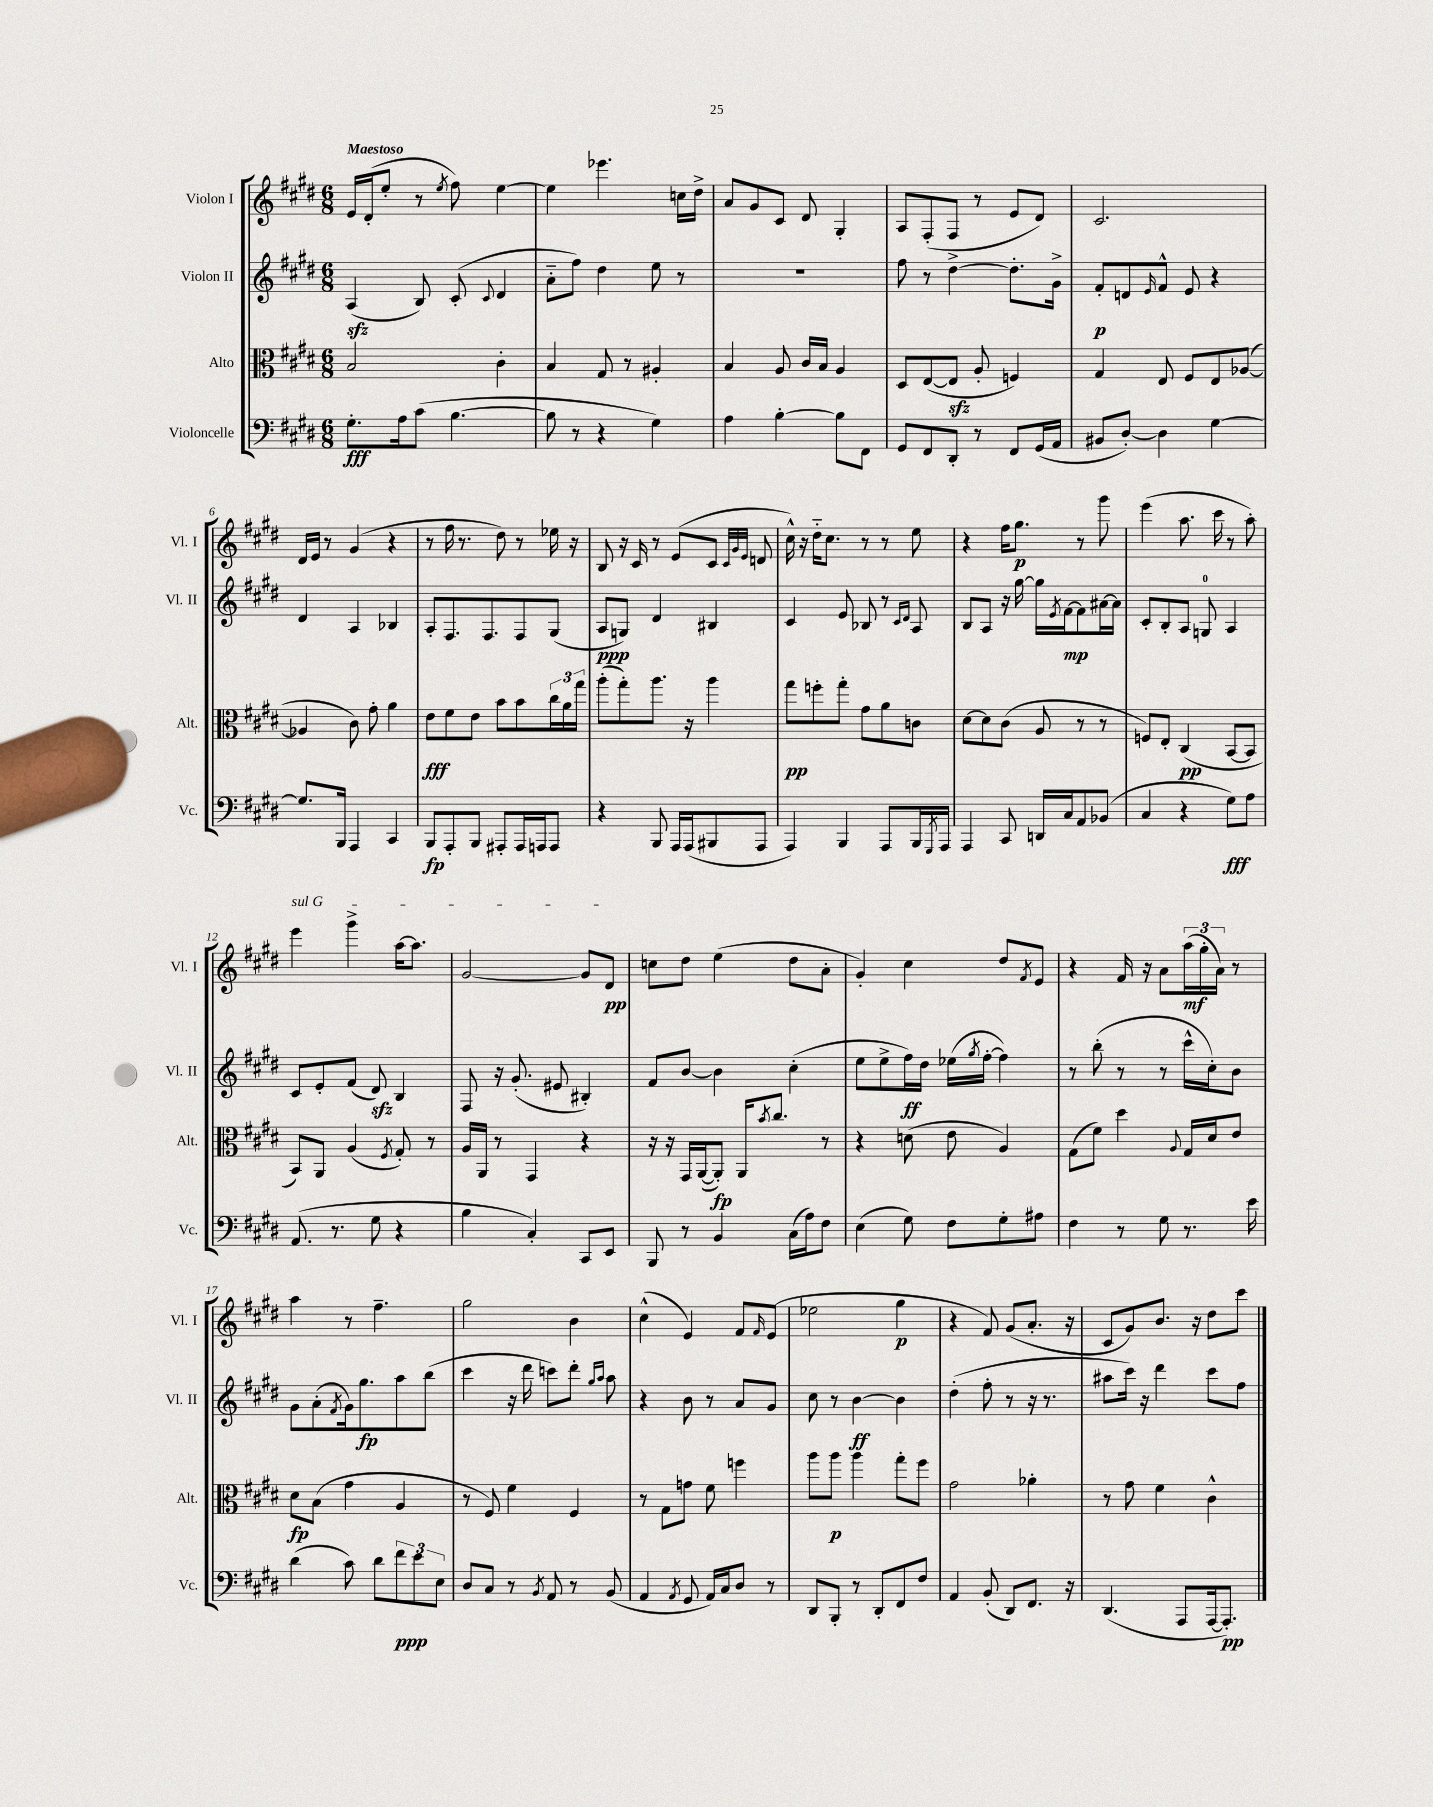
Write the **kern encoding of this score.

**kern	**kern	**kern	**kern
*staff4	*staff3	*staff2	*staff1
*clefF4	*clefC3	*clefG2	*clefG2
*k[f#c#g#d#]	*k[f#c#g#d#]	*k[f#c#g#d#]	*k[f#c#g#d#]
*M6/8	*M6/8	*M6/8	*M6/8
8.G#'\L	2B/	(4A/	16e/LL
.	.	.	(16d#'/J
.	.	.	8ee'/J
16A\k	.	.	.
(8c#\J	.	8B/)	8r
.	.	.	8qee/
[4.B\	.	(8c#'/	8ff#\)
.	.	8qqc#/	.
.	4c#'\	4d#/	[4ee\
=	=	=	=
8B\]	4B/	8a'~\L	4ee\]
8r	.	8ff#\J)	.
4r	8G#/	4dd#\	4.eee-\
.	8r	.	.
4G#\)	4A#'/	8ee\	.
.	.	8r	16cc\LL
.	.	.	16dd#^\JJ
=	=	=	=
4A\	4B/	2.r	8a/L
.	.	.	8g#/
[4B'\	8A/	.	8c#/J
.	16c#/LL	.	8d#/
.	16B/JJ	.	.
8B\]L	4A/	.	4G#'/
8FF#\J	.	.	.
=	=	=	=
8GG#/L	8D#/L	8ff#\	8A/L
8FF#/	([8E/	8r	(8F#'/
8DD#'/J	8E/]J	[4dd#^\	8F#/J
8r	8A'/	.	8r
8FF#/L	4F/)	8.dd#'\]L	8e/L
(16GG#/L	.	.	8d#/J)
16AA/JJ	.	16g#^\Jk	.
=	=	=	=
8BB#/L	4G#/	8f#'/L	2.c#/
[8D#'/J)	.	8d/	.
.	.	16qqe/	.
4D#\]	8E/	8f#^^/J	.
.	8F#/L	8e/	.
[4G#\	8E/	4r	.
.	([8A-/J	.	.
=	=	=	=
8.G#/]L	4A-/]	4d#/	16d#/LL
.	.	.	16e/JJ
.	.	.	8r
16BBB/Jk	.	.	.
4AAA/	8c#\)	4A/	(4g#/
.	8g#'\	.	.
4CC#/	4a\	4B-/	4r
=	=	=	=
8BBB/L	8e\L	8A'/L	8r
8AAA'/	8f#\	8.F#/	16ff#\
.	.	.	8.r
8BBB/J	8e\J	.	.
.	.	8.F#/	.
8AAA#'/L	8b\L	.	8dd#\)
16AAA#/L	8b\	8F#/	8r
16AAA/J	.	.	.
8AAA/J	24cc#\L	(8G#/J	16ee-\
.	24a\	.	.
.	.	.	16r
.	24gg#\JJ	.	.
=	=	=	=
4r	(8aa'\L	8A/L	8B/
.	8gg#'\)	8G/J)	16r
.	.	.	16c#/
8BBB/	8.aa\J	4d#/	8r
16AAA/LL	.	.	(8e/L
(16AAA/J	16r	.	.
8BBB#/	4aa\	4B#/	8c#/J
.	.	.	32qqc#/LLL
.	.	.	32qqg#/
.	.	.	32qqe/JJJ
8AAA/J	.	.	8d/
=	=	=	=
4AAA/)	8gg#\L	4c#/	16cc#^^\)
.	.	.	16r
.	8ff'\	.	16dd#'~\LK
.	.	.	8.cc#\J
4BBB/	8gg#'\J	8e/	.
.	8g#\L	8B-/	8r
8AAA/L	8a\	8r	8r
.	.	16qqc#/LL	.
.	.	16qqd#/JJ	.
16BBB/L	8c\J	8A/	8ee\
8qGGG#/	.	.	.
16AAA/JJ	.	.	.
=	=	=	=
4AAA/	[8d#\L	8B/L	4r
.	8d#\]	8A/J	.
8CC#/	(8c#\J	16r	16ff#\LK
.	.	[16gg#\	8.gg#\J
16DD/LL	8A/	16gg#\]LL	.
.	.	8qe/	.
16C#/J	.	[16f#\J	.
8AA/	8r	8f#\]	8r
(8BB-/J	8r	[16a#\L	8ggg#\
.	.	16a#\]JJ	.
=	=	=	=
4C#/	8F/L)	8c#'/L	(4eee\
.	8E'/J	8B'/	.
4r	(4C#/	8A/J	8.aa\
.	.	8G/	.
.	.	.	16ccc#\
8G#\L)	[8BB/L	4A/	8r
8A\J	8BB/]J	.	8aa'\)
=	=	=	=
(8.AA/	8BB/L)	8c#/L	4eee\
.	8AA/J	8e'/	.
8.r	.	.	.
.	(4A/	(8f#/J	4ggg#^\
8G#\	.	8d#/)	.
.	8qF#/	.	.
4r	8G#'/)	4B/	[16aa\LK
.	.	.	8.aa\]J
.	8r	.	.
=	=	=	=
4B\	16A/LL	8F#/	[2g#/
.	16AA/JJ	.	.
.	8r	16r	.
.	.	(8.g#'/	.
4C#'/)	4GG#/	.	.
.	.	8e#/	.
8CC#/L	4r	4B#'/)	8g#/]L
8EE/J	.	.	8d#/J
=	=	=	=
8BBB/	16r	8f#/L	8cc\L
.	16r	.	.
8r	16GG#/LL	[8b/J	8dd#\J
.	([16AA/J	.	.
4BB/	8AA'/]J)	4b\]	(4ee\
.	16AA/LK	.	.
.	8qb/	.	.
.	8.cc#/J	.	.
(16C#\LL	.	(4cc#'\	8dd#\L
16A\J)	.	.	.
8F#\J	8r	.	8a'\J
=	=	=	=
(4E\	4r	8ee\L	4g#'/)
.	.	8ee^\	.
8G#\)	(8d\	16ff#\L)	4cc#\
.	.	16dd#\JJ	.
8F#\L	8e\	(16ee-\LL	.
.	.	8qgg#/	.
.	.	[16ff#'\JJ	.
8G#'\	4A/)	4ff#\])	8dd#/L
.	.	.	8qf#/
8A#\J	.	.	8e/J
=	=	=	=
4F#\	(8G#\L	8r	4r
.	8f#\J)	(8bb'\	.
8r	4dd#\	8r	16f#/
.	.	.	16r
8G#\	.	8r	8a\L
.	8qqA/	.	.
8.r	16G#/LL	16ccc#^^\LL	(24aa\L
.	.	.	24gg#'\
.	16d#/J	16cc#'\J)	.
.	.	.	24a\JJ)
.	8e/J	8b\J	8r
16e\	.	.	.
=	=	=	=
(4d#\	8d#\L	8g#\L	4aa\
.	(8B\J	(8a'\	.
.	.	8qf#/	.
8c#\)	4g#\	16g#\k)	8r
.	.	8.gg#\	.
8d#\L	.	.	4.ff#~\
12f#\	4A/	8aa\	.
12e\	.	.	.
.	.	(8bb\J	.
12E\J	.	.	.
=	=	=	=
8D#/L	8r	4ccc#\	2gg#\
8C#/J	8F#/)	.	.
8r	4f#\	16r	.
.	.	16ddd#\	.
8qBB/	.	.	.
8AA/	.	8ccc\L)	.
8r	4F#/	8ddd#'\J	4b\
.	.	16qqgg#/LL	.
.	.	16qqaa/JJ	.
(8BB/	.	8aa\	.
=	=	=	=
4AA/	8r	4r	(4cc#^^\
.	8G#\L	.	.
8qAA/	.	.	.
8GG#/	8g\J	8b\	4e/)
16AA/LL)	8f#\	8r	.
16C#/J	.	.	.
8D#/J	4ff\	8a/L	8f#/L
.	.	.	16qqf#/
8r	.	8g#/J	(8e/J
=	=	=	=
8DD#/L	8aa\L	8cc#\	2ee-\
8BBB'/J	8aa\J	8r	.
8r	4aa\	[4b\	.
8DD#'/L	.	.	.
8FF#/	8gg#'\L	4b\]	4gg#\
8F#/J	8ff#\J	.	.
=	=	=	=
4AA/	2g#\	(4dd#'\	4r
(8BB'/	.	8ff#'\	8f#/)
8DD#/L)	.	8r	(8g#/L
8.FF#/J	4a-'\	16r	8.a'/J
.	.	8.r	.
16r	.	.	16r
=	=	=	=
(4.DD#/	8r	8aa#\L	8c#/L
.	8g#\	16ccc#\Jk)	8g#/)
.	.	16r	.
.	4f#\	4ddd#\	8.b/J
8AAA/L	.	.	.
.	.	.	16r
[16AAA/k	4c#^^\	8ccc#\L	8dd#\L
8.AAA'/]J)	.	.	.
.	.	8ff#\J	8ccc#\J
==	==	==	==
*-	*-	*-	*-
